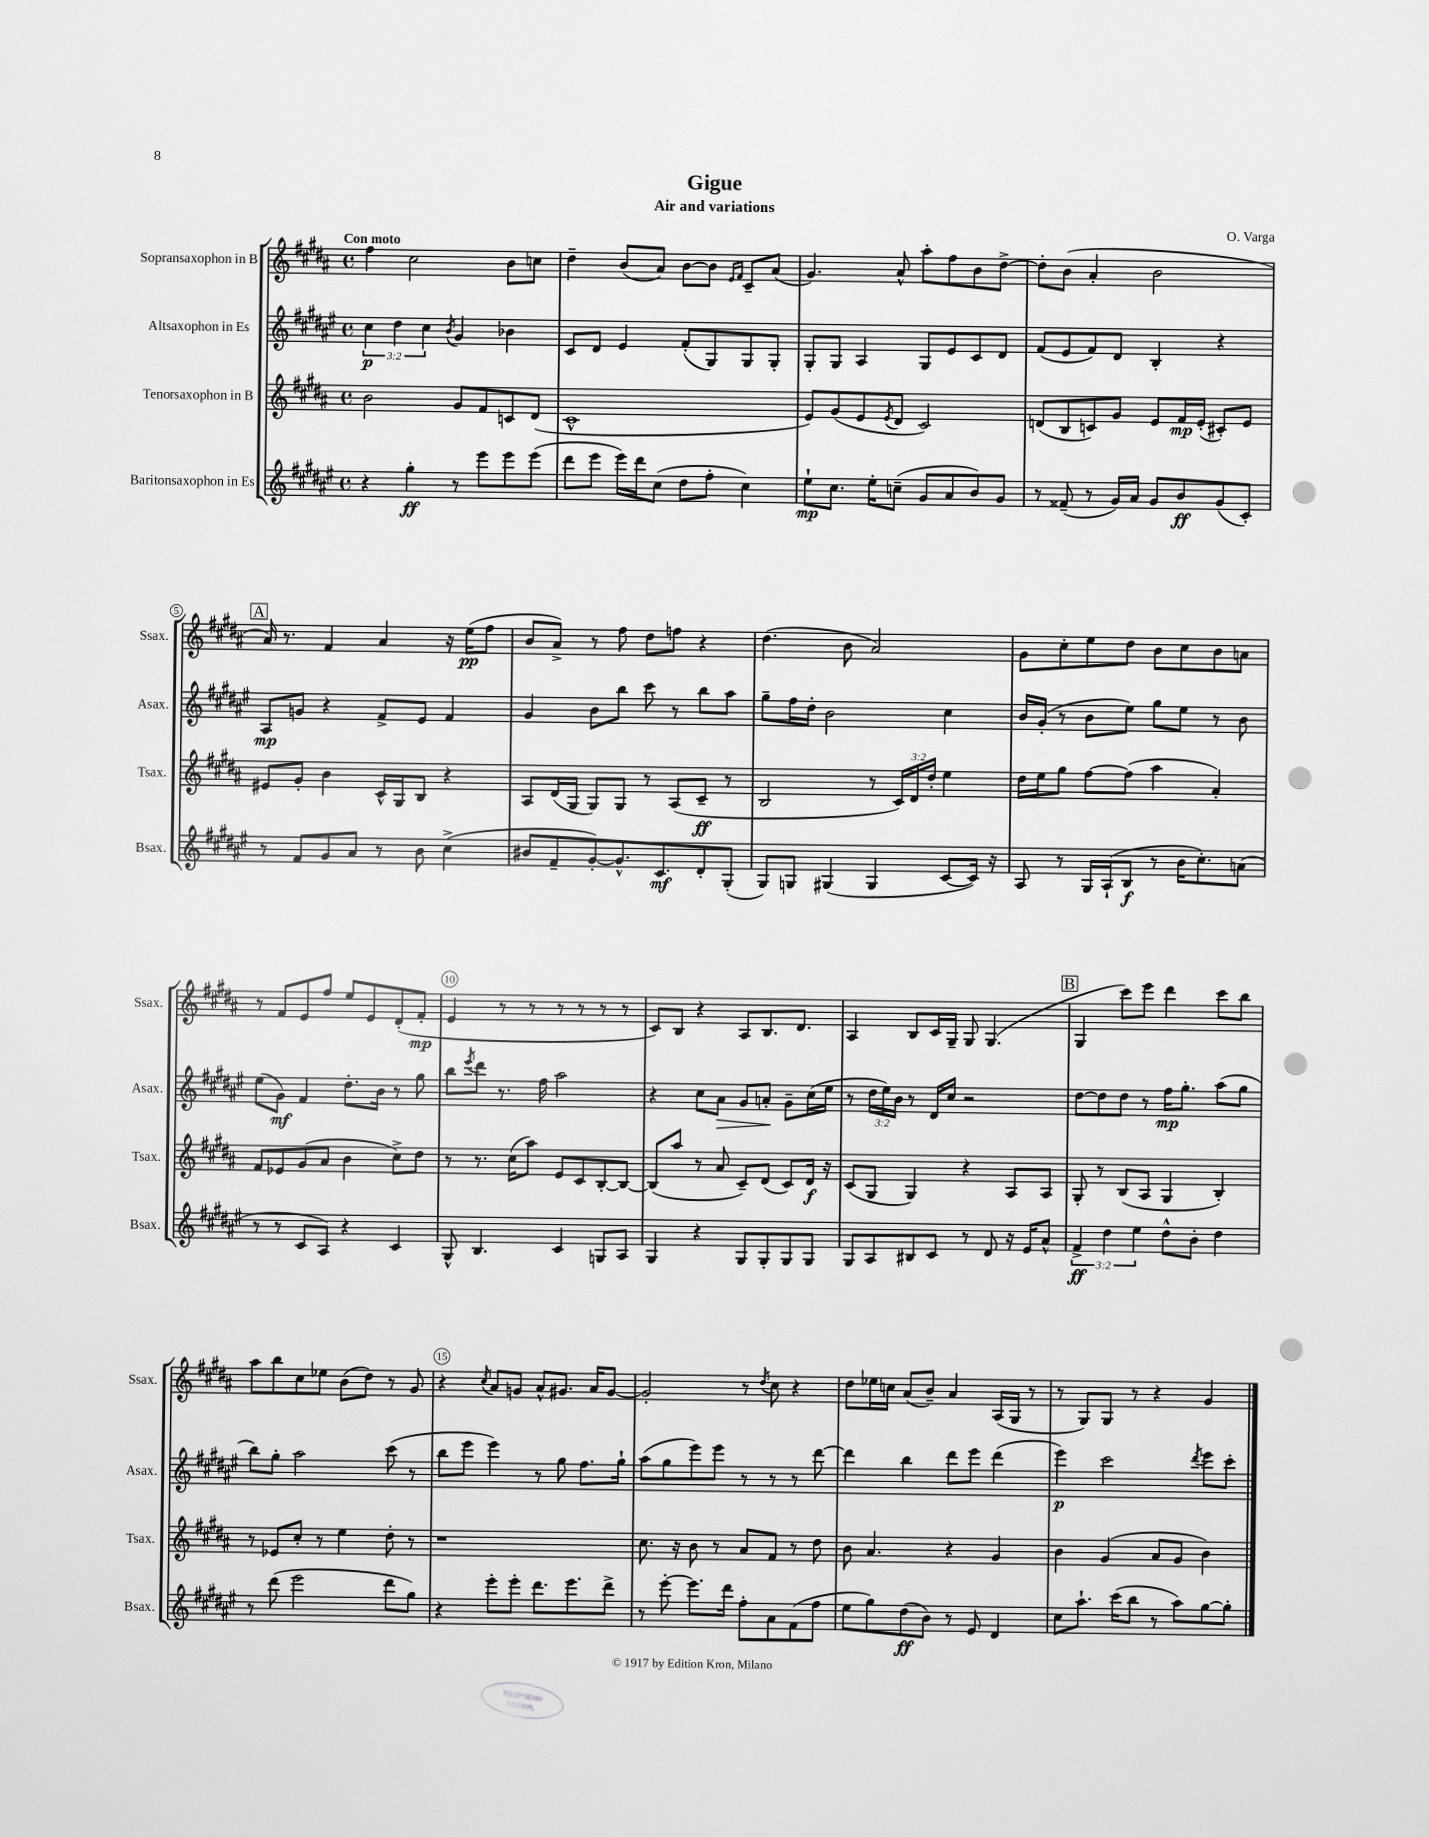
\header { title = "Gigue" composer = "O. Varga" subtitle = "Air and variations" }
<<
\new StaffGroup <<
\new Staff = "s0" \with { instrumentName = "Sopransaxophon in B" shortInstrumentName = "Ssax." } {
    \clef treble \key b \major \defaultTimeSignature \time 4/4 \tempo "Con moto"
    fis''4 cis''2 b'8 c''8 |
    dis''4-- b'8( ais'8) b'8~ b'8 \grace { e'16 fis'16 } cis'8-- ais'8( |
    gis'4.) ais'8-^ ais''8-. fis''8 b'8 dis''8~-> |
    dis''8-. b'8( ais'4-. b'2 |
    \mark \markup { \box "A" } ais'16) r8. fis'4 ais'4 r16 e''16\pp( fis''8 |
    b'8 ais'8->) r8 fis''8 dis''8 f''8 r4 |
    dis''4.( b'8 ais'2) |
    gis'8 cis''8-. e''8 dis''8 b'8 cis''8 b'8 a'8 |
    r8 fis'8 e'8 fis''8 e''8 e'8 dis'8-.( fis'8-.\mp |
    e'4 r8 r8 r8 r8 r8 r8 |
    cis'8) b8 r4 ais8 b8. dis'8. |
    ais4 b8 cis'16 gis16-- gis8 gis4.( |
    \mark \markup { \box "B" } gis4 cis'''8) e'''8 dis'''4 cis'''8 b''8 |
    ais''8 b''8 cis''8 ees''8 b'8( dis''8) r8 gis'8 |
    r4 \acciaccatura { cis''8 } ais'8 g'8 ais'8-^ gis'8. ais'16 gis'8~ |
    gis'2-. r8 \acciaccatura { dis''8 } cis''8 r4 |
    dis''8 ees''16 c''16 ais'8( b'8--) ais'4 ais16( gis16 r8 |
    r8 gis8) gis8 r8 r4 gis'4 \bar "|." |
}
\new Staff = "s1" \with { instrumentName = "Altsaxophon in Es" shortInstrumentName = "Asax." } {
    \clef treble \key fis \major \defaultTimeSignature \time 4/4 \override Staff.TupletNumber.text = #tuplet-number::calc-fraction-text
    \tuplet 3/2 { cis''4\p dis''4 cis''4 } \acciaccatura { b'8 } gis'4 bes'4 |
    cis'8 dis'8 eis'4 fis'8-.( gis8) gis8 gis8-. |
    gis8-. gis8 ais4 gis8 eis'8 cis'8 dis'8 |
    fis'8( eis'8 fis'8) dis'8 b4-. r4 |
    \mark \markup { \box "A" } ais8\mp g'8 r4 fis'8-> eis'8 fis'4 |
    gis'4 b'8 b''8 cis'''8 r8 b''8 ais''8 |
    gis''8-- fis''16 dis''16-. b'2 cis''4 |
    b'16 gis'16-.( r8 b'8 eis''8) gis''8 eis''8 r8 b'8 |
    eis''8( gis'8\mf) fis'4 dis''8.-. b'16 r8 gis''8 |
    b''8 \acciaccatura { eis'''8 } dis'''8 r8. fis''16 ais''2 |
    r4 cis''8 ais'8\> gis'8 a'8-.\! gis'8-- cis''16( eis''16 |
    r8 \tuplet 3/2 { dis''16 eis''16) b'16 } r8 dis'16 cis''16 r2 |
    \mark \markup { \box "B" } dis''8~ dis''8 dis''8 r8 fis''16\mp gis''8.-. ais''8( gis''8 |
    b''8) gis''8-. ais''2 cis'''8( r8 |
    b''8 eis'''8 eis'''4) r8 gis''8 fis''8. gis''16-! |
    ais''8( gis''8 eis'''8) eis'''8 r8 r8 r8 dis'''8~ |
    dis'''4 b''4 dis'''8 eis'''8 dis'''4( |
    eis'''4\p) cis'''2 \acciaccatura { dis'''8 } eis'''8 cis'''8-. \bar "|." |
}
\new Staff = "s2" \with { instrumentName = "Tenorsaxophon in B" shortInstrumentName = "Tsax." } {
    \clef treble \key b \major \defaultTimeSignature \time 4/4 \override Staff.TupletNumber.text = #tuplet-number::calc-fraction-text
    b'2 gis'8 fis'8 c'8 dis'8( |
    cis'1-^ |
    e'8) gis'8( e'8 \acciaccatura { e'8 } dis'8 cis'2) |
    d'8( b8 c'8) gis'8 e'8 fis'16\mp e'16-.( cis'8-.) e'8 |
    \mark \markup { \box "A" } eis'8 gis'8-. b'4 cis'16-^ gis16 b8 r4 |
    ais8 dis'16( gis16 gis8) gis8 r8 ais8( cis'8--\ff r8 |
    b2 r8 \tuplet 3/2 { cis'16) dis'16 dis''16-. } e''4 |
    dis''16 e''16 gis''8 fis''8~ fis''8( ais''4 ais'4-.) |
    fis'8 ees'8 gis'8( ais'8 b'4 cis''8->) dis''8 |
    r8 r8. cis''16( ais''8) e'8 cis'8 b8~-. b8~ |
    b8( ais''8 r8 ais'8 cis'8--) dis'8( cis'8) dis'16\f r16 |
    cis'8( gis8 gis4) r4 ais8 ais8 |
    \mark \markup { \box "B" } gis8-. r8 b8( ais8 gis4 b4-.) |
    r8 ees'8 cis''8-. r8 e''4 dis''8-. r8 |
    r1 |
    cis''8. r16 b'8 r8 ais'8 fis'8 r8 dis''8 |
    b'8 ais'4. r4 gis'4 |
    b'4 gis'4( ais'8 gis'8 b'4) \bar "|." |
}
\new Staff = "s3" \with { instrumentName = "Baritonsaxophon in Es" shortInstrumentName = "Bsax." } {
    \clef treble \key fis \major \defaultTimeSignature \time 4/4 \override Staff.TupletNumber.text = #tuplet-number::calc-fraction-text
    r4 gis''4-.\ff r8 eis'''8 eis'''8 eis'''8( |
    dis'''8 eis'''8 eis'''16) dis'''16 cis''8( dis''8 fis''8-. cis''4) |
    eis''8-!\mp cis''8. eis''16-. c''8--( gis'8 ais'8 b'8) gis'8 |
    r8 fisis'8--( r8 gis'16) ais'16 gis'8 b'8\ff gis'8( cis'8-.) |
    \mark \markup { \box "A" } r8 fis'8 gis'8 ais'8 r8 b'8 cis''4->( |
    bis'8 fis'8-- gis'8~-.) gis'8.-^ cis'8.\mf dis'8-. gis8-.( |
    gis8) g8 gis4( gis4 cis'8~ cis'16) r16 |
    ais8 r8 gis16 ais16-!( b8\f r8 b'16 cis''8.-.) a'8( |
    r8 r8 cis'8 ais8) r4 cis'4 |
    gis8-^ b4. cis'4 g8 ais8 |
    gis4 r4 gis8 gis8-. gis8 gis8 |
    gis8 ais8 bis8 cis'8 r8 dis'8 r16 eis'16 ais'8-^ |
    \mark \markup { \box "B" } \tuplet 3/2 { fis'4->\ff dis''4 eis''4 } dis''8-^ b'8-. dis''4 |
    r8 dis'''8( eis'''2 dis'''8 gis''8) |
    r4 eis'''8-. eis'''8-. dis'''8. eis'''8. dis'''8-> |
    r8 eis'''8~-. eis'''8. dis'''16 fis''8-. ais'8 fis'8( fis''8 |
    eis''8 gis''8) dis''8\ff( b'8) r8 eis'8 dis'4 |
    cis''8 ais''8.-! cis'''16( b''8 r8 ais''8) gis''8~ gis''8-. \bar "|." |
}
>>
>>
\layout { \context { \Score \override BarNumber.break-visibility = ##(#f #t #t) barNumberVisibility = #(every-nth-bar-number-visible 5) \override BarNumber.stencil = #(make-stencil-circler 0.1 0.3 ly:text-interface::print) } }
